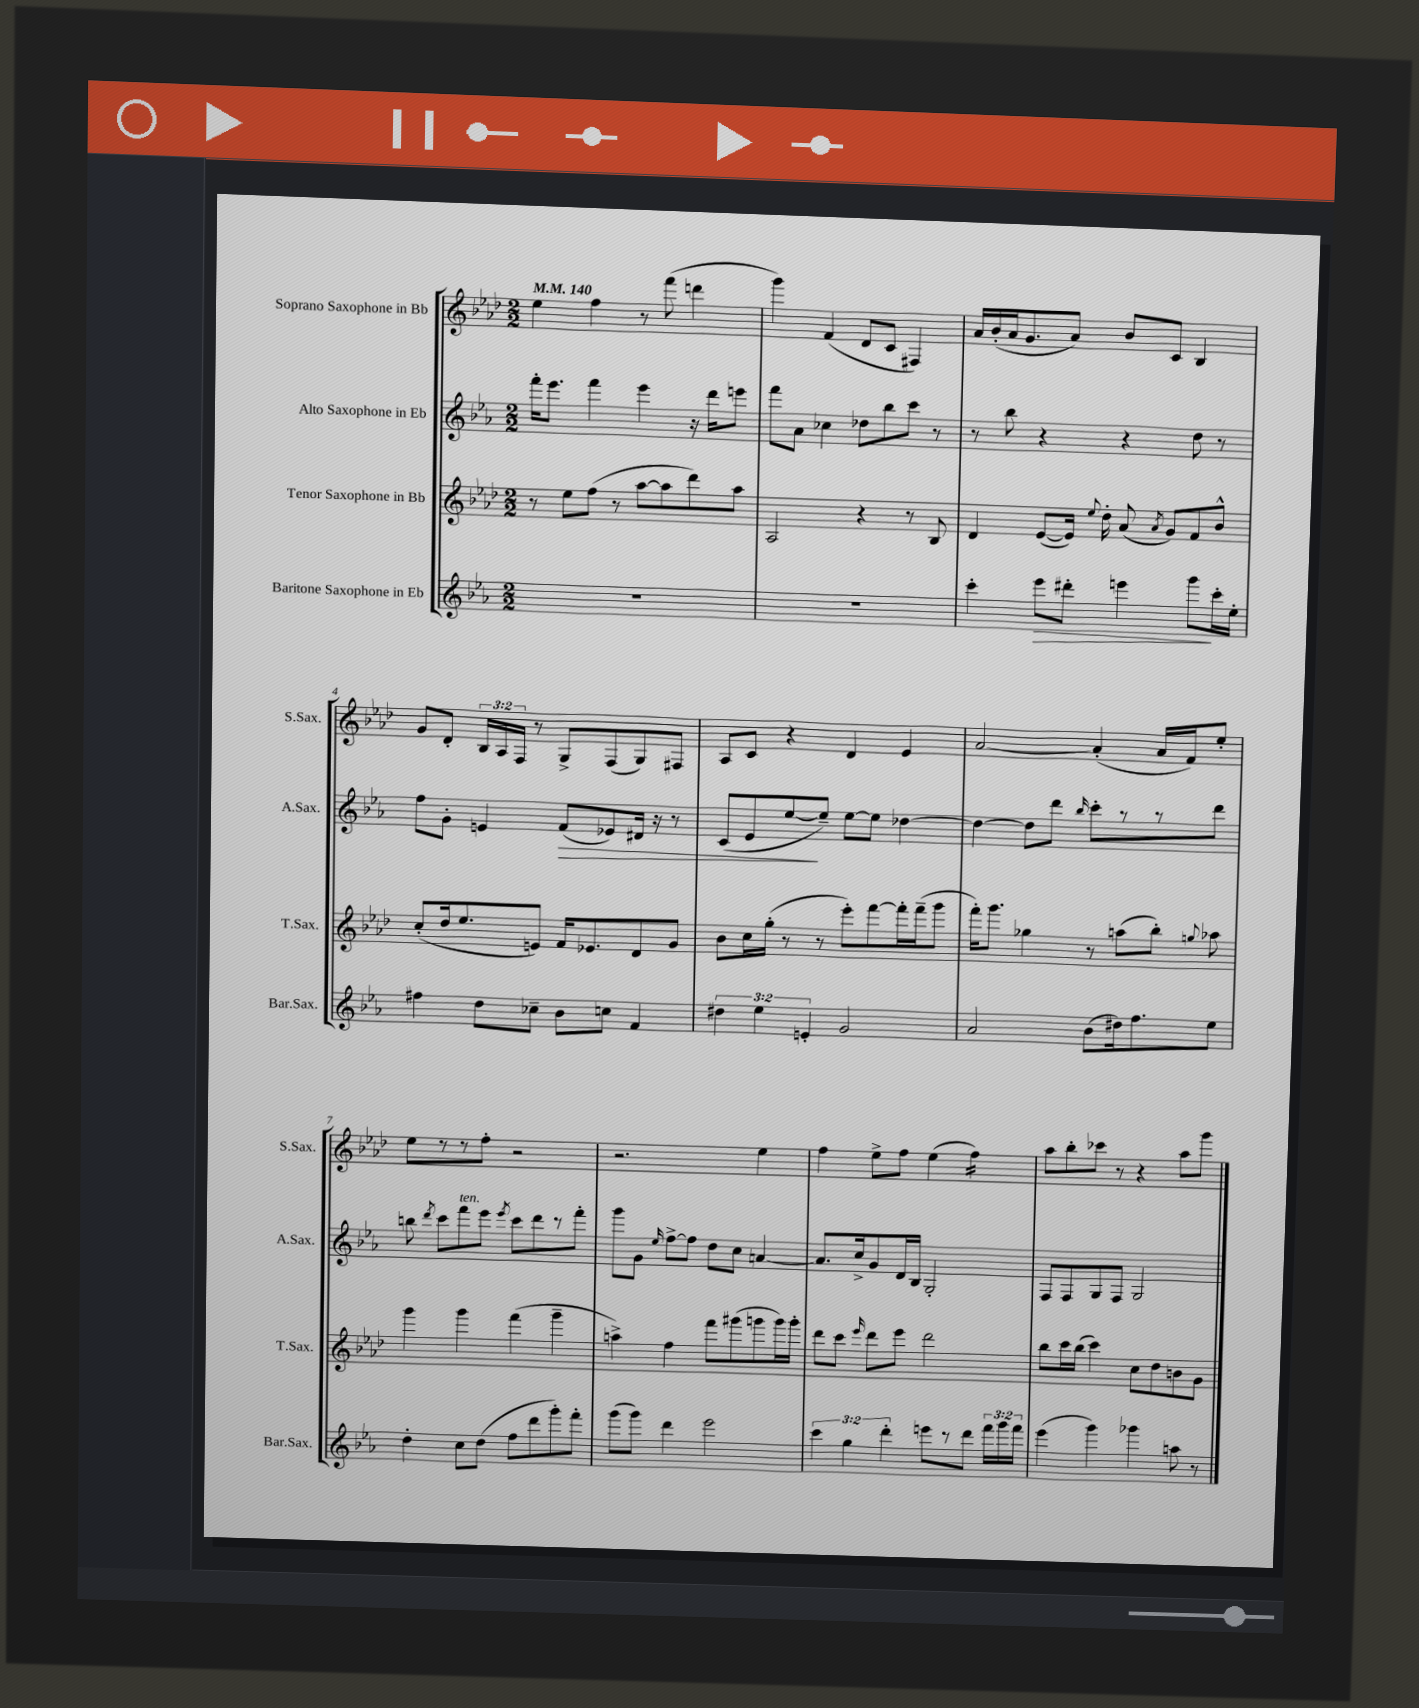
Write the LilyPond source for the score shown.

<<
\new StaffGroup <<
\new Staff = "s0" \with { instrumentName = "Soprano Saxophone in Bb" shortInstrumentName = "S.Sax." } {
    \clef treble \key aes \major \numericTimeSignature \time 2/2 \override Staff.TupletNumber.text = #tuplet-number::calc-fraction-text \tempo 4 = 140
    \autoBeamOff ees''4 f''4 r8 f'''8( d'''4 |
    g'''4) f'4( des'8[ c'8] fis4) |
    aes'16[ bes'16-.( aes'16 g'8. aes'8]) bes'8[ c'8] bes4 |
    g'8[ des'8]-. \tuplet 3/2 { bes16[ aes16 f16] } r8 g8[-> f8( g8) fis8] |
    aes8[ c'8] r4 des'4 ees'4 |
    aes'2~ aes'4-.( aes'16[ f'16) ees''8]-. |
    ees''8[ r8 r8 f''8]-. r2 |
    r2. ees''4 |
    f''4 ees''8[-> f''8] ees''4( f''4:16) |
    aes''8[ bes''8-. ces'''8] r8 r4 aes''8[ g'''8] \bar "|." |
}
\new Staff = "s1" \with { instrumentName = "Alto Saxophone in Eb" shortInstrumentName = "A.Sax." } {
    \clef treble \key ees \major \numericTimeSignature \time 2/2
    \autoBeamOff f'''16[-. ees'''8.] f'''4 ees'''4 r16 d'''16[ e'''8] |
    f'''8[ aes'8] ces''4 des''8[ bes''8 c'''8] r8 |
    r8 bes''8 r4 r4 d''8 r8 |
    f''8[ g'8]-. e'4 f'8[\>( ees'8) dis'16] r16 r8 |
    c'8[( ees'8 ees''8~\! ees''8]--) ees''8[~ ees''8] des''4~ |
    des''4~ des''8[ d'''8] \grace { bes''16 } c'''8[-. r8 r8 d'''8] |
    b''8 \acciaccatura { d'''8 } c'''8[ f'''8^\markup { \italic "ten." } ees'''8] \acciaccatura { ees'''8 } c'''8[ d'''8 r8 f'''8]-. |
    g'''8[ g'8] \grace { ees''16 } f''8[~-> f''8] d''8[ c''8] a'4~ |
    a'8.[ c''16-> g'8 d'16 bes16] g2-. |
    f8[ f8 g8 f8] g2 \bar "|." |
}
\new Staff = "s2" \with { instrumentName = "Tenor Saxophone in Bb" shortInstrumentName = "T.Sax." } {
    \clef treble \key aes \major \numericTimeSignature \time 2/2
    \autoBeamOff r8 ees''8[ f''8]( r8 aes''8[~ aes''8 des'''8) aes''8] |
    aes2 r4 r8 bes8 |
    des'4 ees'8[~( ees'16]) \appoggiatura { ees''8 } des''16-. aes'8( \acciaccatura { aes'8 } g'8[) f'8 bes'8]-^ |
    c''8[-.( des''16 ees''8. e'8]) f'16[ ees'8. des'8 g'8] |
    bes'8[ c''16 g''16]-.( r8 r8 ees'''8[-.) f'''8~ f'''16-. f'''16--( g'''8] |
    f'''16[-.) g'''8.] ges''4 r8 a''8[( bes''8]-.) \appoggiatura { g''8 } aes''8 |
    g'''4 g'''4 f'''4( g'''4-- |
    a''4->) f''4 f'''8[ gis'''8( g'''8 g'''16) g'''16]-. |
    des'''8[ c'''8] \grace { ees'''16 } des'''8[ ees'''8] des'''2 |
    bes''8[ c'''16 bes''16]( c'''4) c''8[ des''8 b'8 g'8] \bar "|." |
}
\new Staff = "s3" \with { instrumentName = "Baritone Saxophone in Eb" shortInstrumentName = "Bar.Sax." } {
    \clef treble \key ees \major \numericTimeSignature \time 2/2 \override Staff.TupletNumber.text = #tuplet-number::calc-fraction-text
    \autoBeamOff R1 |
    R1 |
    c'''4-. ees'''8[\> dis'''8]-. e'''4 g'''8[\! c'''16-. ees''16]-. |
    fis''4 d''8[ ces''8]-- bes'8[ c''8] f'4 |
    \tuplet 3/2 { dis''4 ees''4 e'4-. } g'2 |
    aes'2 bes'8[( dis''16) f''8. ees''8] |
    d''4-. c''8[ d''8]( f''8[ d'''8 g'''8-.) f'''8]-. |
    g'''8[( g'''8]) d'''4 ees'''2 |
    \tuplet 3/2 { c'''4 g''4 d'''4-. } e'''8[ r8 d'''8] \tuplet 3/2 { f'''16[ g'''16 f'''16] } |
    ees'''4( g'''4) ges'''4 a''8 r8 \bar "|." |
}
>>
>>
